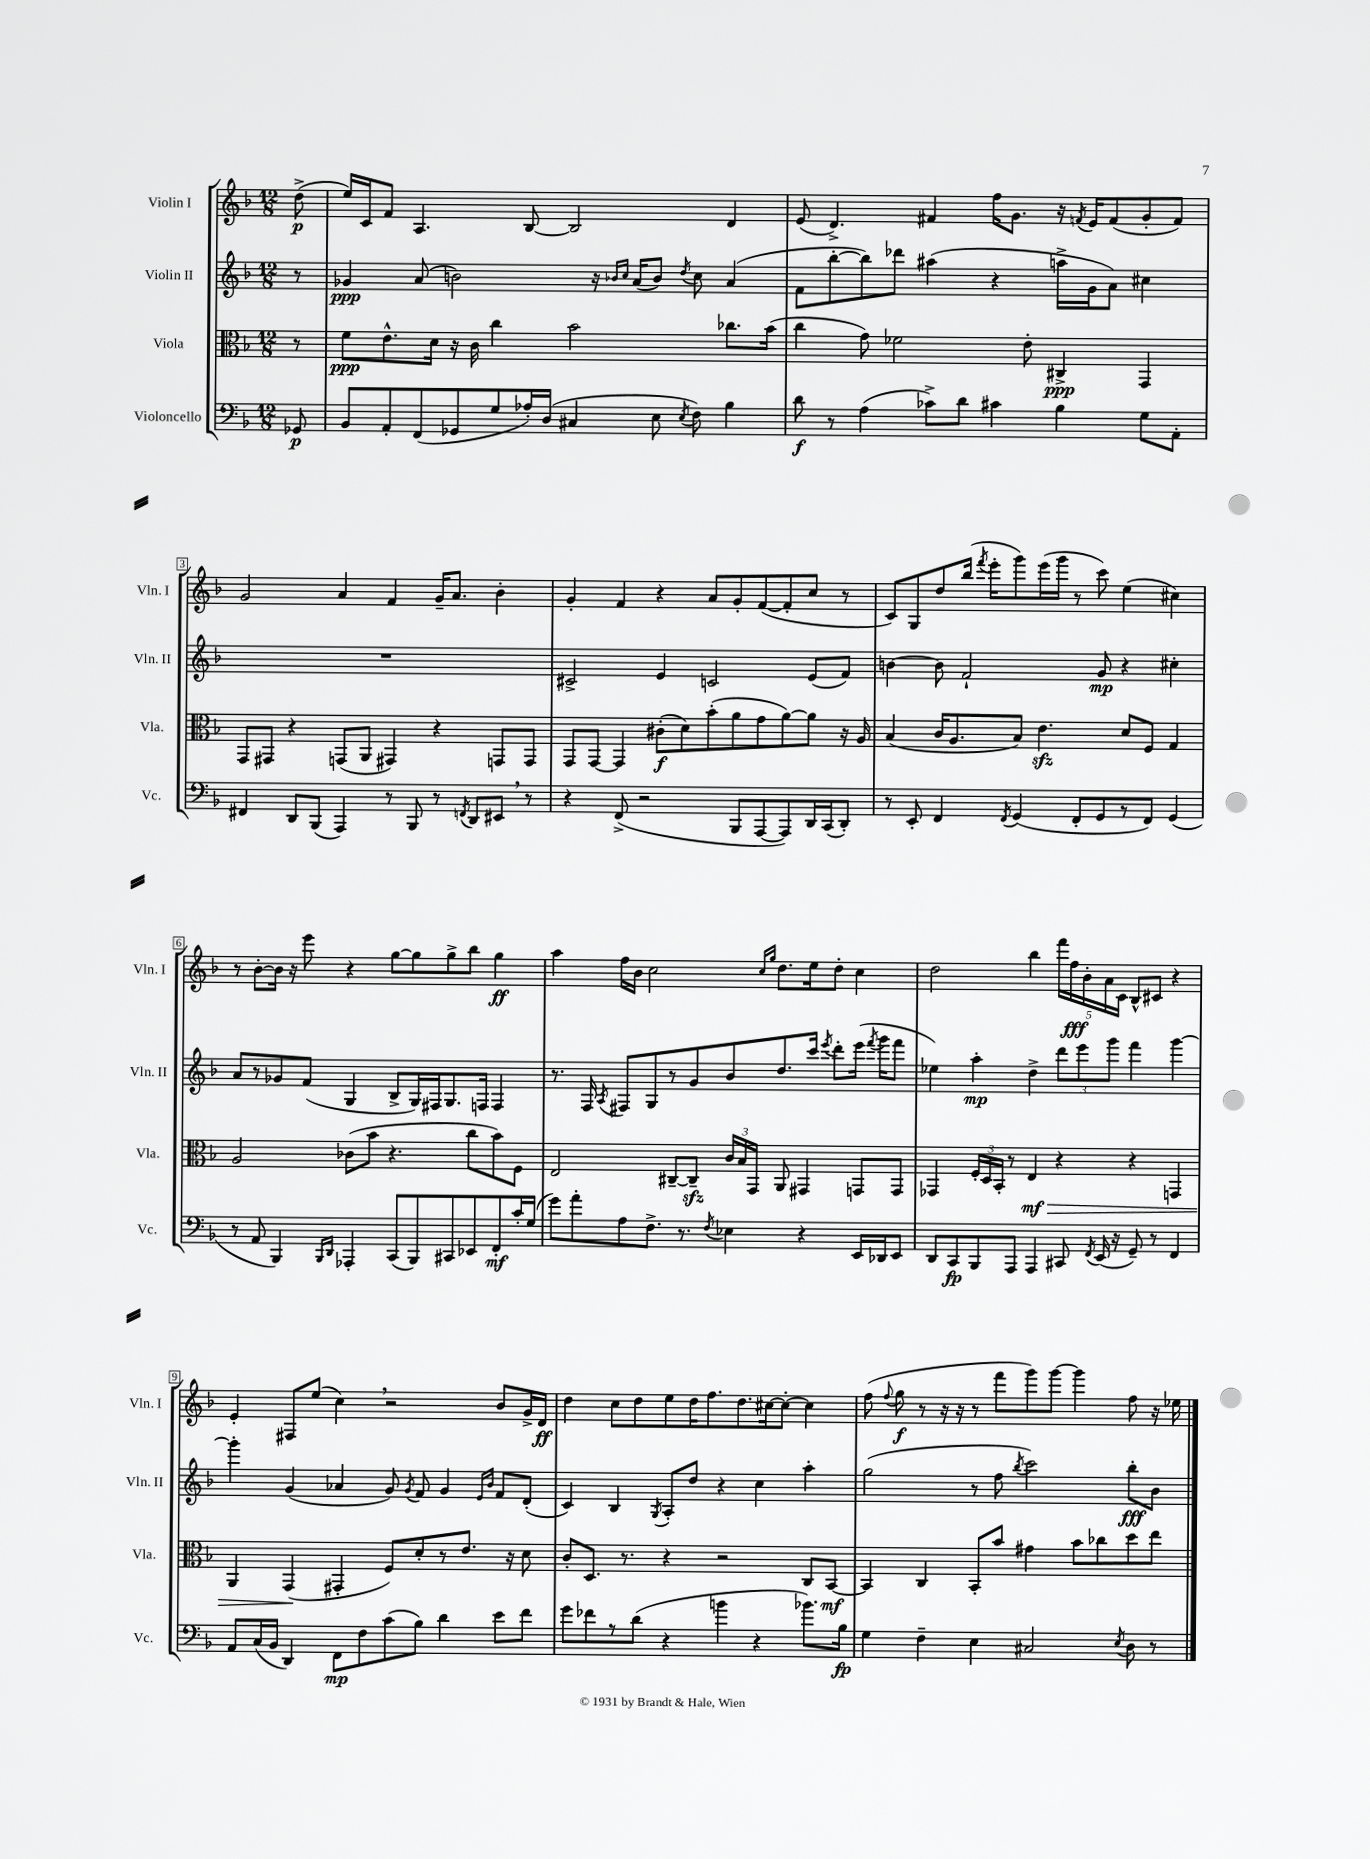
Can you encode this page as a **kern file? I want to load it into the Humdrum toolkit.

**kern	**kern	**kern	**kern
*staff4	*staff3	*staff2	*staff1
*clefF4	*clefC3	*clefG2	*clefG2
*k[b-]	*k[b-]	*k[b-]	*k[b-]
*M12/8	*M12/8	*M12/8	*M12/8
8GG-	8r	8r	(8dd^
=	=	=	=
8BB-	8f	4g-	16ee)
.	.	.	16c
8AA'	8.e^^	.	8f
(8FF	.	(8a	4.A
.	16d	.	.
8GG-	16r	2b)	.
.	16c	.	.
8G	4cc	.	.
16A-')	.	.	[8B-
(16D	.	.	.
4C#	2b-	.	2B-]
.	.	16r	.
.	.	16qqb-	.
.	.	16qqcc	.
.	.	(16a	.
8E	.	8b-)	.
8qE	.	8qdd	.
8F)	.	8cc	.
4B-	8.cc-	(4a	4d
.	(16b-	.	.
=	=	=	=
8d	4cc	8f	(8e
8r	.	[8bb-'	4.d^)
(4A	8g)	8bb-])	.
.	2f-	8ddd-	.
8c-^)	.	(4aa#	4f#
8d	.	.	.
4c#	.	4r	16ff
.	.	.	8.g
.	8e'	.	.
4B-	4C#^	16aa^	16r
.	.	.	8qf
.	.	16g	16e
.	.	8a)	(8f
8G	4GG	4cc#	8g'
8AA'	.	.	8f)
=	=	=	=
4FF#	8GG	1.r	2g
.	8GG#	.	.
8DD	4r	.	.
(8BBB-	.	.	.
4AAA)	(8GG	.	4a
.	8AA	.	.
8r	4GG#)	.	4f
8BBB-	.	.	.
8r	4r	.	16g~
.	.	.	8.a
8qFF	.	.	.
8DD	.	.	.
8EE#	8GG	.	4b-'
8r	8GG	.	.
=	=	=	=
4r	8GG	2c#^	4g'
.	[8GG	.	.
(8FF^	4GG]	.	4f
2r	.	.	.
.	(8c#'	4e	4r
.	8d)	.	.
.	(8b-'	2c	8a
8BBB-	8a	.	8g'
[8AAA	8g	.	([8f
8AAA])	[8a)	.	8f']
16DD	8a]	(8e	8cc
(16CC	.	.	.
8DD')	16r	8f)	8r
.	16A	.	.
=	=	=	=
8r	(4B-	[4b	8c)
8EE'	.	.	8G
4FF	16c	8b]	8dd
.	8.A	.	.
.	.	2f`	(16bb-
.	.	.	8qfff
.	.	.	16eee'
8qFF	.	.	.
(4GG	8B-)	.	8ggg)
.	4.e	.	(16eee
.	.	.	16ggg
8FF'	.	.	8r
8GG	.	8g	8ccc)
8r	8d	4r	(4ee
8FF)	8F	.	.
(4GG	4G	4cc#'	4cc#)
=	=	=	=
8r	2A	8a	8r
8AA	.	8r	[8b-'
4BBB-)	.	8g-	16b-]
.	.	.	16r
.	.	(8f	8eee
16qqBBB-	.	.	.
16qqDD	.	.	.
4AAA-'	(8c-	4G	4r
.	8b-	.	.
(8CC	4.r	8B-^	[8gg
8BBB-)	.	16G)	8gg]
.	.	16F#	.
8CC#	.	8.G	8gg^
8EE-	8cc	.	8bb-
.	.	16F	.
8FF'	8b-)	4F	4gg
16c'	8F	.	.
(16G	.	.	.
=	=	=	=
8g)	2E	8.r	4aa
8a'	.	.	.
.	.	16F	.
.	.	8qA	.
8A	.	8F#	16ff
.	.	.	16b-
8.F^	.	8G	2cc
.	[8C#~	8r	.
8.r	.	.	.
.	8C#~]	8g	.
8qF	.	.	.
4E-	24c	8b-	.
.	24B-	.	.
.	24GG	.	.
.	.	.	16qqcc
.	.	.	16qqgg
.	8AA	8.dd	8.dd
4r	4GG#	.	.
.	.	16ccc	16ee
.	.	8qeee	.
.	.	8ddd'	8dd'
16EE	8GG	(16eee	4cc
.	.	8qfff	.
16DD-	.	16ggg	.
8EE	8GG	8fff	.
=	=	=	=
8DD	4GG-	4ee-)	2dd
8CC	.	.	.
8BBB-	24F'	4aa'	.
.	24D	.	.
.	24BB-'	.	.
8AAA	8r	.	.
4AAA	4E	4dd^	4bb-
8CC#	4r	12ddd	20fff
.	.	.	20ff
.	.	12eee	.
.	.	.	20b-'
8qFF	.	.	.
(16EE	.	.	.
.	.	.	20a
.	.	12ggg	.
16r	.	.	.
.	.	.	20c
8GG~)	4r	4fff	8B-^^
8r	.	.	8c#
4FF	4GG	[4ggg	4r
=	=	=	=
8AA	4AA	4ggg']	4e'
(16C	.	.	.
16BB-	.	.	.
4DD)	(4GG	(4g	8F#
.	.	.	(8ee
8FF	4GG#'	4a-	4cc)
8F	.	.	.
(8c	8F)	8g)	2r
.	.	8qg	.
8B-)	8d'	8f	.
4d	8r	4g	.
.	8.e	.	.
.	.	16qqe	.
.	.	16qqb-	.
8e	.	8f	8b-
.	16r	.	.
8f	8d	(8d'	16g^
.	.	.	16d
=	=	=	=
8g	8c'	4c)	4dd
8f-	8.D	.	.
8r	.	4B-	8cc
.	8.r	.	.
(8d	.	.	8dd
.	.	8qG	.
4r	4r	8A'	8ee
.	.	8dd	16dd
.	.	.	8.ff
4b	2r	4r	.
.	.	.	8.dd
4r	.	4cc	.
.	.	.	[16cc#
.	.	.	8cc#'_
8.b-)	8C	4aa'	4cc#]
.	[8BB-	.	.
16B-	.	.	.
=	=	=	=
4G	4BB-]	(2gg	(8ff
.	.	.	8qqff
.	.	.	8gg
4F~	4C	.	8r
.	.	.	16r
.	.	.	16r
4E	8BB-'	8r	8r
.	8b-	8ff	8fff
.	.	8qbb-	.
2C#	4g#	2ccc)	8ggg)
.	.	.	[8ggg
.	8b-	.	4ggg]
.	8cc-	.	.
8qE	.	.	.
8D	8dd	8bb-'	8ff
8r	8ee	8b-	16r
.	.	.	16ee-
==	==	==	==
*-	*-	*-	*-
